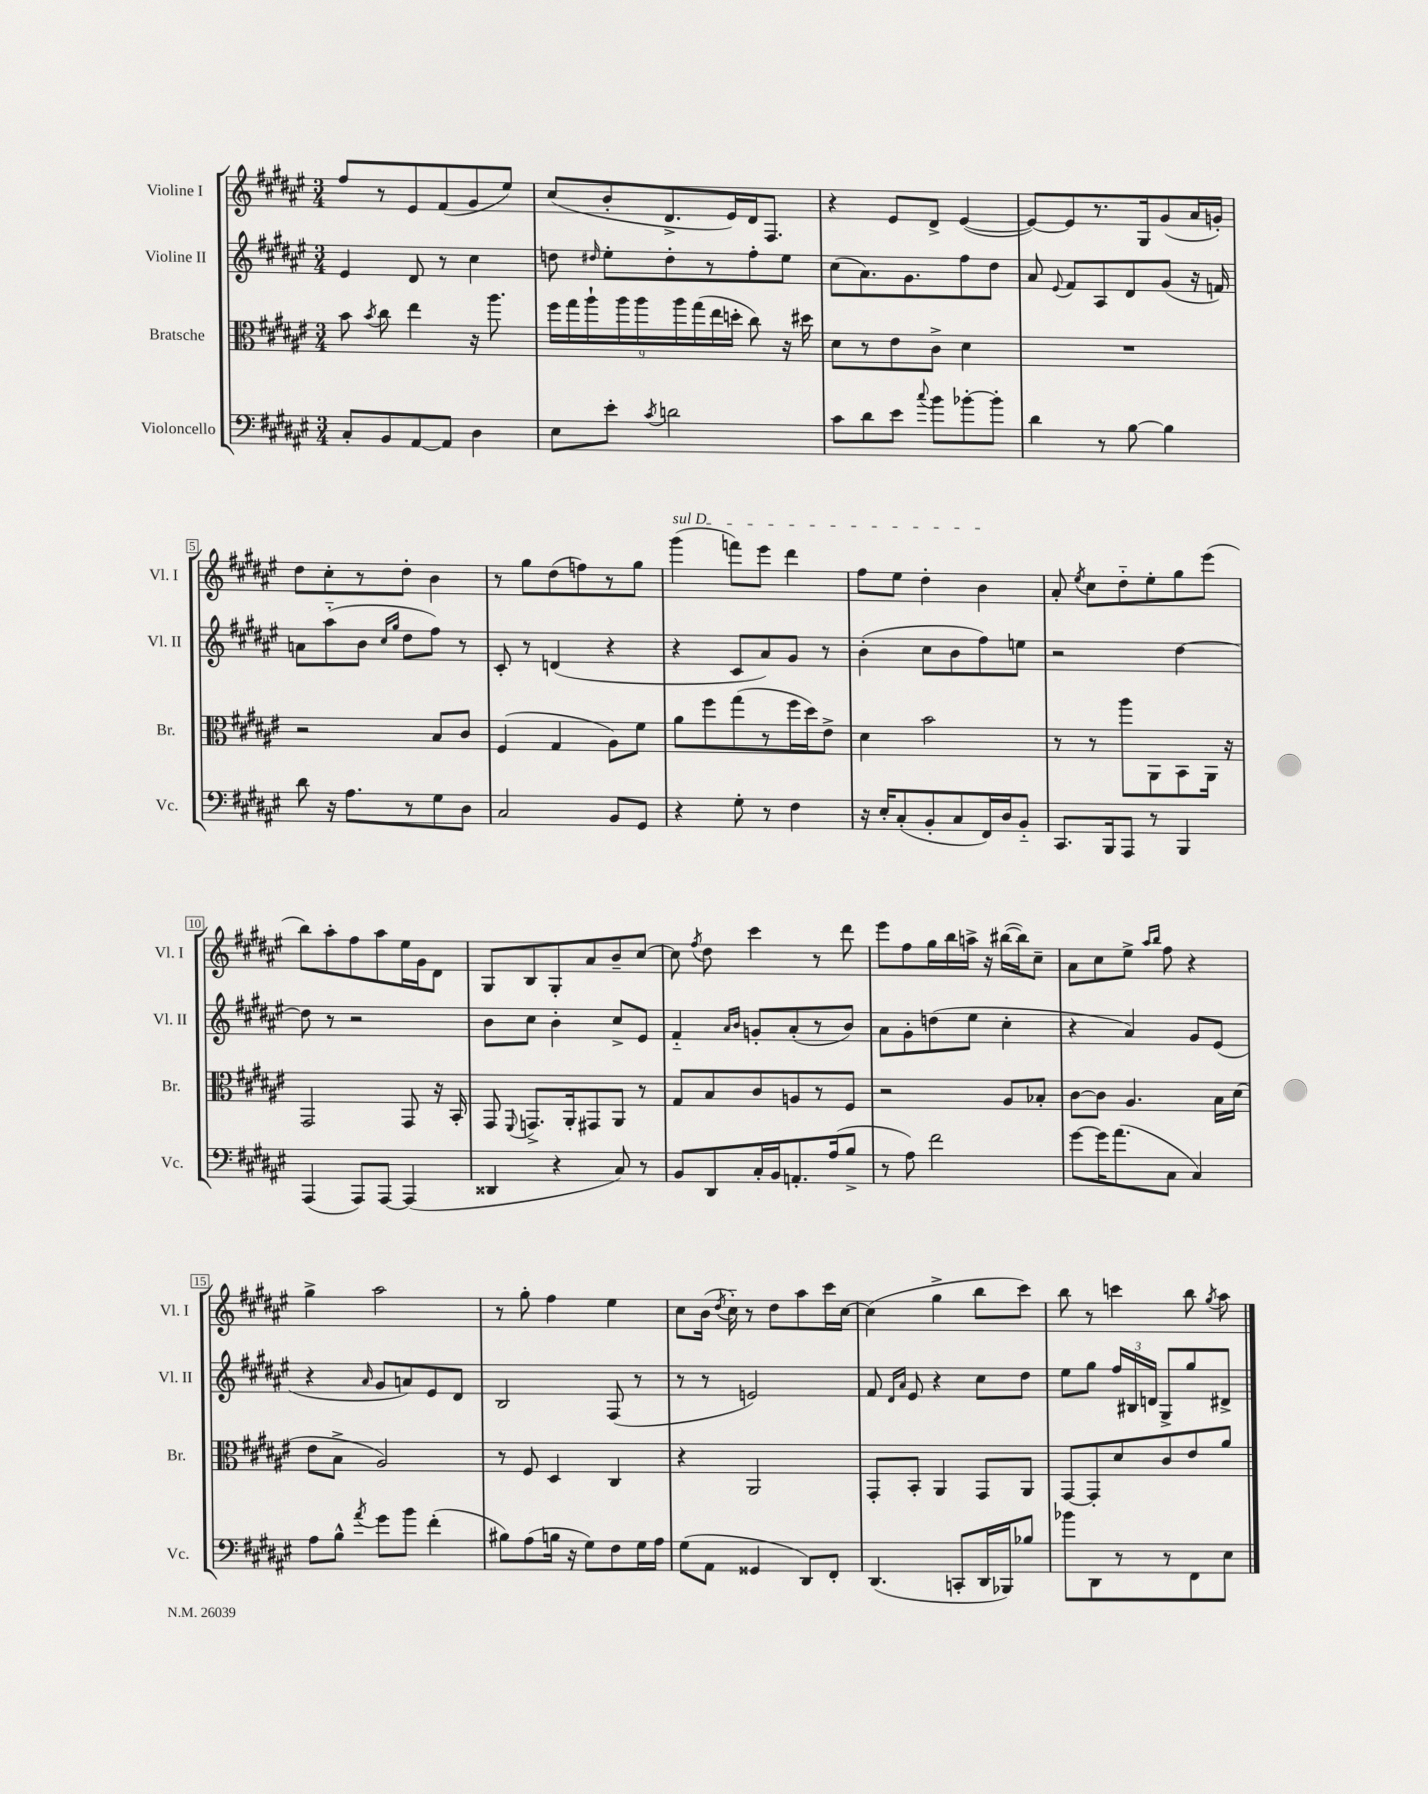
<<
\new StaffGroup <<
\new Staff = "s0" \with { instrumentName = "Violine I" shortInstrumentName = "Vl. I" } {
    \clef treble \key fis \major \numericTimeSignature \time 3/4
    \autoBeamOff fis''8[ r8 eis'8 fis'8( gis'8 eis''8]) |
    cis''8[( b'8-. dis'8.-> eis'16) dis'16 fis8.] |
    r4 eis'8[ dis'8]-> eis'4~( |
    eis'8[~) eis'8 r8. gis16 gis'8( ais'16 g'16]-.) |
    dis''8[ cis''8-. r8 dis''8]-. b'4 |
    r8 gis''8[ dis''8( f''8) r8 gis''8] |
    \once \override TextSpanner.bound-details.left.text = \markup { \italic "sul D" } gis'''4\startTextSpan( f'''8[) eis'''8] dis'''4 |
    fis''8[ eis''8] dis''4-. b'4\stopTextSpan |
    ais'8-. \acciaccatura { eis''8 } cis''8[ dis''8-_ eis''8-. gis''8 eis'''8]( |
    b''8[) ais''8-. fis''8 ais''8 eis''16 gis'16 dis'8] |
    gis8[ b8 gis8-. ais'8 b'8-- cis''8]~ |
    cis''8 \acciaccatura { fis''8 } dis''8 cis'''4 r8 dis'''8 |
    eis'''8[ fis''8 gis''16 b''16 a''16]-> r16 bis''16[~( bis''16) cis''8]-- |
    ais'8[ cis''8 eis''8]-> \grace { ais''16[ b''16] } fis''8 r4 |
    gis''4-> ais''2 |
    r8 gis''8-. fis''4 eis''4 |
    cis''8[ b'16]( \acciaccatura { dis''8 } cis''16-_) r8 dis''8[ ais''8 cis'''16 cis''16]~ |
    cis''4( gis''4-> b''8[ cis'''8]) |
    b''8 r8 c'''4 b''8 \acciaccatura { gis''8 } ais''8 \bar "|." |
}
\new Staff = "s1" \with { instrumentName = "Violine II" shortInstrumentName = "Vl. II" } {
    \clef treble \key fis \major \numericTimeSignature \time 3/4
    \autoBeamOff eis'4 dis'8 r8 cis''4 |
    d''8 \grace { dis''16 } eis''8[-. dis''8-. r8 fis''8-. eis''8] |
    cis''8[( ais'8.) gis'8. fis''8 dis''8] |
    ais'8 \appoggiatura { eis'8 } fis'8[ ais8 dis'8 gis'8]( r16 f'16) |
    a'8[ ais''8-_( b'8] \grace { cis''16[ gis''16] } dis''8[ fis''8]) r8 |
    cis'8-. r8 d'4( r4 |
    r4 cis'8[ ais'8) gis'8] r8 |
    b'4-.( cis''8[ b'8 fis''8) e''8] |
    r2 dis''4~ |
    dis''8 r8 r2 |
    b'8[ cis''8] b'4-. cis''8[-> eis'8] |
    fis'4-_ \grace { ais'16[ b'16] } g'8[-. ais'8-.( r8 b'8]) |
    ais'8[ gis'8-. d''8( eis''8] cis''4-. |
    r4 ais'4) gis'8[ eis'8]( |
    r4 \grace { ais'16 } gis'8[ a'8) eis'8 dis'8] |
    b2 fis8( r8 |
    r8 r8 e'2) |
    fis'8 \grace { dis'16[ ais'16] } eis'8 r4 cis''8[ dis''8] |
    eis''8[ gis''8] \tuplet 3/2 { fis''16[ bis16 d'16] } gis8[-> gis''8 dis'8]-> \bar "|." |
}
\new Staff = "s2" \with { instrumentName = "Bratsche" shortInstrumentName = "Br." } {
    \clef alto \key fis \major \numericTimeSignature \time 3/4
    \autoBeamOff b'8 \acciaccatura { b'8 } cis''8 eis''4 r16 ais''8. |
    \tuplet 9/8 { fis''16[ gis''16 ais''16-! ais''16 ais''16 ais''16 gis''16( eis''16 d''16]-. } cis''8) r16 dis''16 |
    dis'8[ r8 eis'8 cis'8]-> dis'4 |
    R2. |
    r2 b8[ cis'8] |
    fis4( gis4 ais8[) fis'8] |
    ais'8[ fis''8 gis''8( r8 fis''16 dis''16) eis'8]-> |
    dis'4 b'2 |
    r8 r8 ais''8[ ais,8 b,8 ais,16] r16 |
    gis,2 gis,8 r16 b,16-. |
    gis,8 \appoggiatura { fis,8 } g,8.[-> ais,16-. gis,8 ais,8] r8 |
    gis8[ b8 cis'8 a8 r8 fis8] |
    r2 ais8[ bes8]-. |
    cis'8[~ cis'8] ais4. b16[ dis'16]( |
    eis'8[ b8]-> ais2) |
    r8 fis8 dis4 cis4 |
    r4 ais,2 |
    gis,8[-. b,8]-. ais,4 gis,8[ ais,8] |
    gis,8[~ gis,8-. dis'8 cis'8 eis'8 ais'8] \bar "|." |
}
\new Staff = "s3" \with { instrumentName = "Violoncello" shortInstrumentName = "Vc." } {
    \clef bass \key fis \major \numericTimeSignature \time 3/4
    \autoBeamOff cis8[-. b,8 ais,8~ ais,8] dis4 |
    eis8[ eis'8]-. \acciaccatura { cis'8 } d'2 |
    cis'8[ dis'8 eis'8] \appoggiatura { cis''8 } b'8[ bes'8~-. bes'8]-. |
    dis'4 r8 b8~ b4 |
    dis'8 r16 ais8.[ r8 gis8 dis8] |
    cis2 b,8[ gis,8] |
    r4 gis8-. r8 fis4 |
    r16 eis16[-. cis8-.( b,8-. cis8 fis,16) dis16 b,8]-_ |
    cis,8.[ b,,16 ais,,8] r8 b,,4 |
    ais,,4( ais,,8[) ais,,8]~ ais,,4( |
    disis,4 r4 cis8) r8 |
    b,8[ dis,8 cis16-. b,16 a,8.-. ais16( b8]-> |
    r8 ais8) fis'2 |
    gis'8[~ gis'16 ais'8.( cis8] cis4) |
    ais8[ b8]-^ \acciaccatura { ais'8 } gis'8[ b'8] fis'4-.( |
    bis8[) ais8( b16] r16 gis8[) fis8 gis16 ais16] |
    gis8[( ais,8] gisis,4 dis,8[) fis,8]-. |
    dis,4.( c,8[-. dis,16 bes,,16) bes8] |
    bes'8[ dis,8 r8 r8 fis,8 eis8] \bar "|." |
}
>>
>>
\layout { \context { \Score \override BarNumber.stencil = #(make-stencil-boxer 0.1 0.3 ly:text-interface::print) } }
